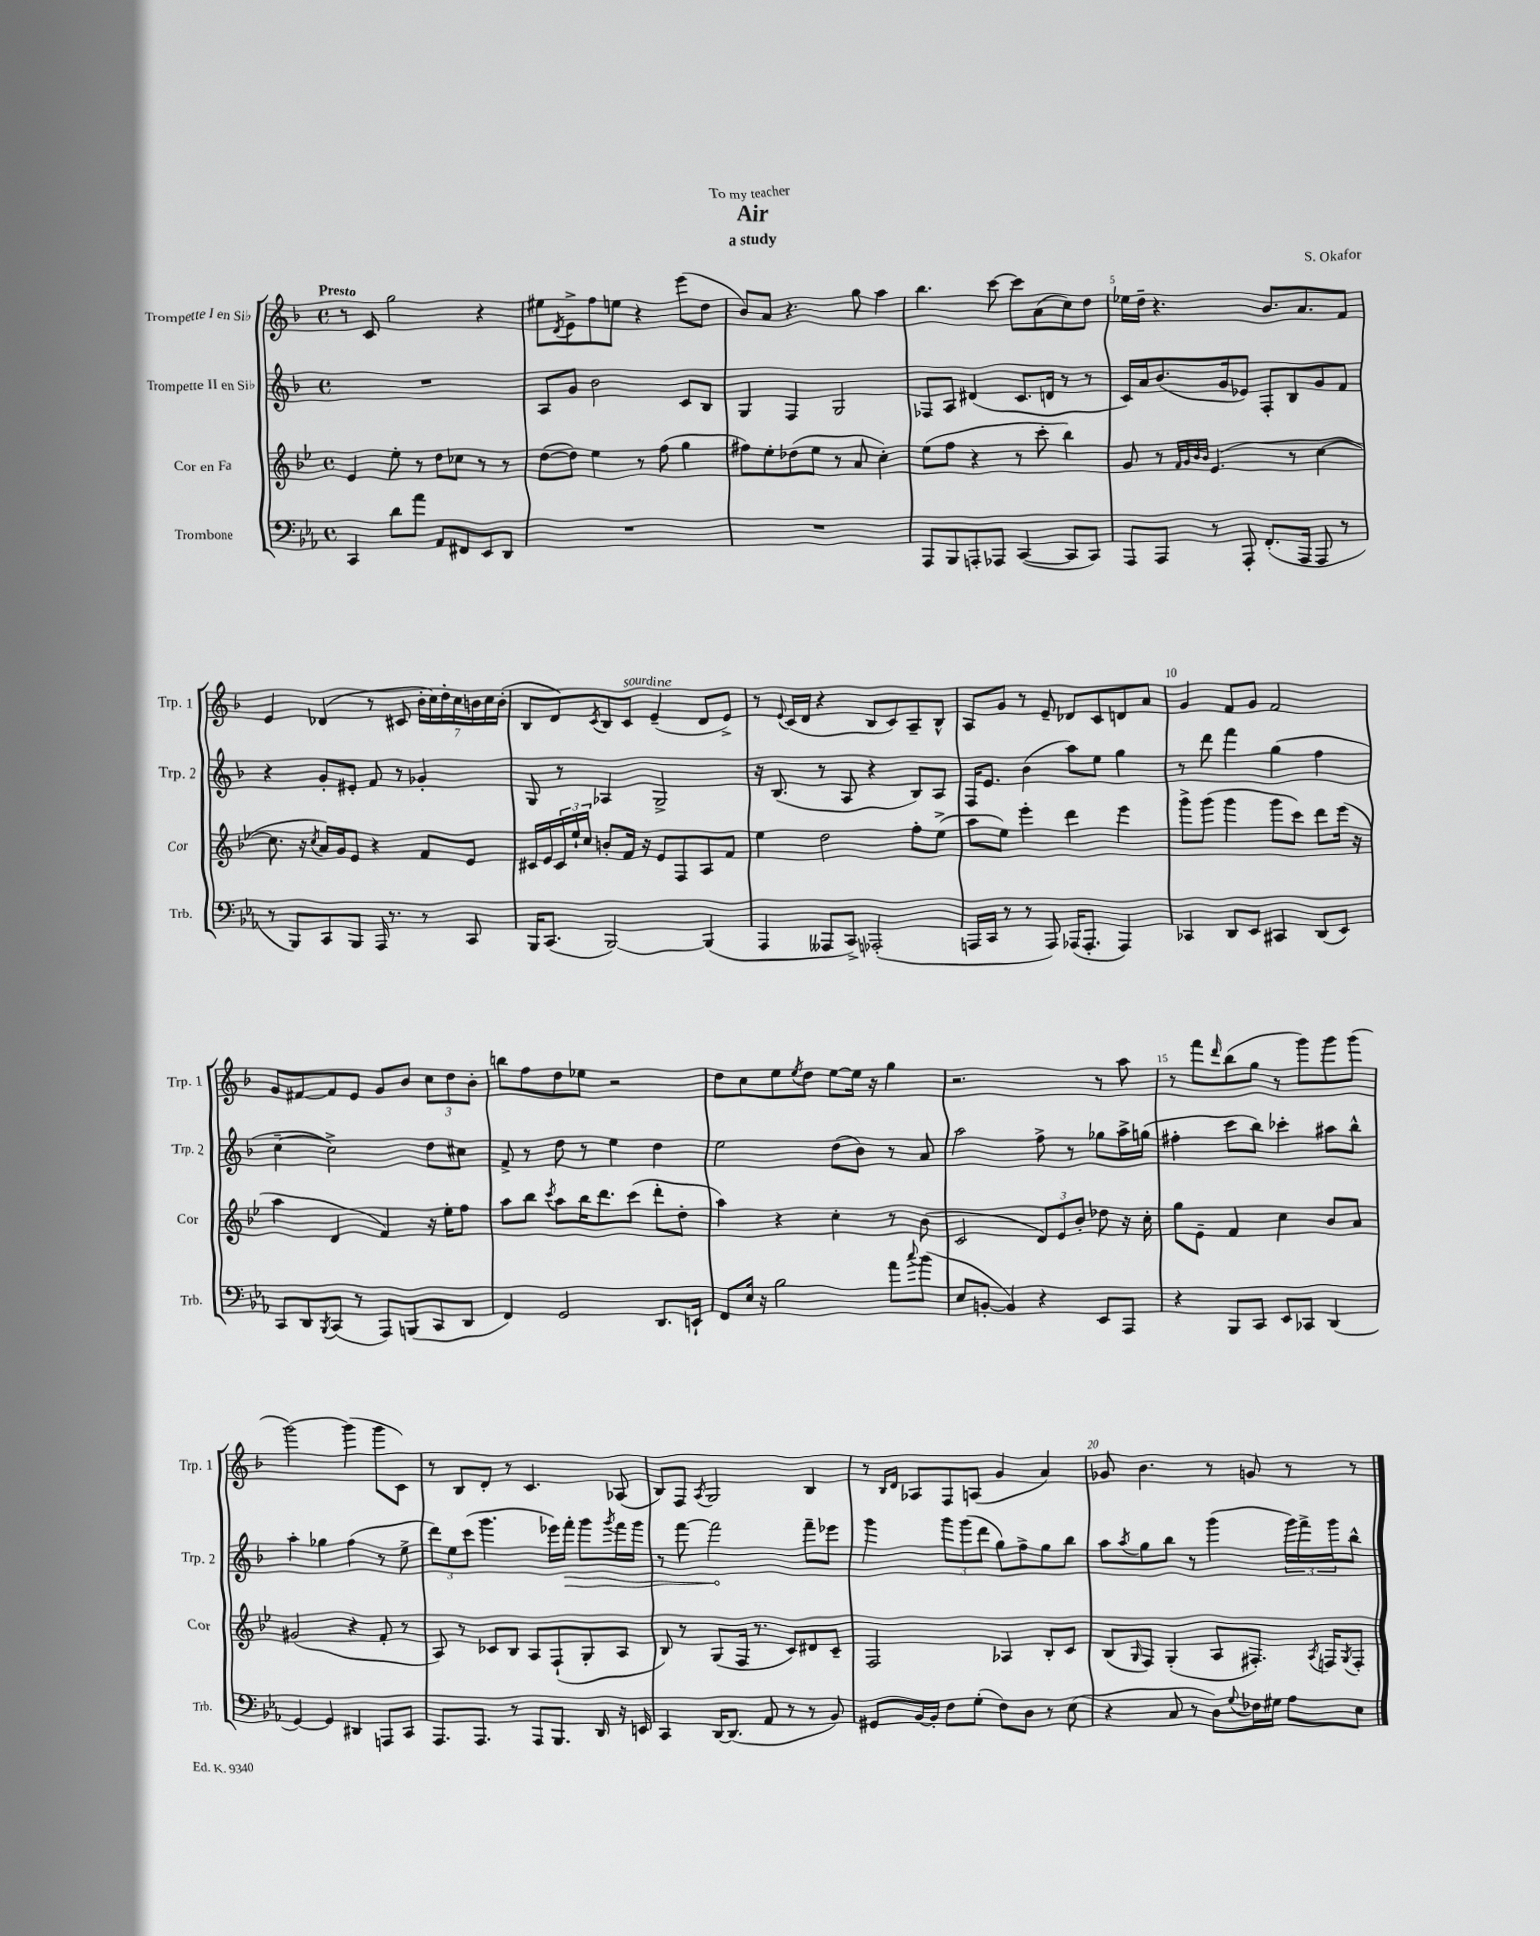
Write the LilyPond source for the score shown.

\header { title = "Air" composer = "S. Okafor" subtitle = "a study" dedication = "To my teacher" }
<<
\new StaffGroup <<
\new Staff = "s0" \with { instrumentName = "Trompette I en Sib" shortInstrumentName = "Trp. 1" } {
    \clef treble \key f \major \defaultTimeSignature \time 4/4 \tempo "Presto"
    r8 c'8 g''2 r4 |
    eis''8 \acciaccatura { d'8 } e'8-> f''8 e''8 r4 e'''8( d''8 |
    bes'8) a'8 r4. g''8 a''4 |
    bes''4. c'''8~ c'''8 a'8( c''8) d''8 |
    ees''16 d''16-- r4. bes'8. a'8. f'8 |
    e'4 des'4( r8 cis'8 \tuplet 7/4 { bes'16-. c''16) d''16-. c''16 b'16 c''16 b'16-.( } |
    bes8 d'8) \acciaccatura { c'8 } bes8 c'8^\markup { \italic "sourdine" } e'4--( d'8 e'8->) |
    r8 \appoggiatura { e'8 } c'16( d'16 r4 bes8 c'8) a8-- bes8-^ |
    a8 g'8 r8 e'8-- des'8 c'8 d'8 a'8 |
    g'4 f'8 g'8 f'2 |
    g'8 fis'8~ fis'8 e'8 g'8 bes'8 \tuplet 3/2 { c''8 d''8 bes'8-. } |
    b''8 f''8 d''8 ees''8 r2 |
    d''8 c''8 e''8 \acciaccatura { e''8 } d''8 e''8~ e''16 r16 g''4 |
    r2. r8 a''8 |
    r8 f'''8 \grace { d'''16 } bes''8( g''8 r8 g'''8) g'''8 g'''8( |
    g'''2~) g'''4( g'''8 c'8) |
    r8 bes8 d'8-. r8 c'4. aes8( |
    bes8) f8 \acciaccatura { a8 } g2 bes4 |
    r8 \grace { bes16 d'16 } aes8 f8 a8( g'4 a'4) |
    ges'8 bes'4. r8 g'8 r8 r8 \bar "|." |
}
\new Staff = "s1" \with { instrumentName = "Trompette II en Sib" shortInstrumentName = "Trp. 2" } {
    \clef treble \key f \major \defaultTimeSignature \time 4/4
    R1 |
    a8 g'8 bes'2 c'8 bes8 |
    g4 f4 g2 |
    fes8 a8 dis'4( c'8. d'16 r8 r8 |
    c'16) a'16 bes'8.( g'16 ees'8) f8-. bes8 g'8 f'8 |
    r4 g'8-. eis'8-. f'8 r8 ges'4-. |
    g8 r8 aes4 g2-> |
    r16 bes8.( r8 a8 r4 bes8) a8 |
    f16 e'8. bes'4( a''8) e''8 g''4 |
    r8 d'''8 f'''4 g''4( f''4 |
    c''4~-- c''2->) d''8 cis''8 |
    f'8-> r8 d''8 r8 e''4 d''4 |
    e''2 d''8( bes'8) r8 a'8 |
    a''2 f''8-> r8 ges''8 a''16-> g''16( |
    fis''4-. c'''8 bes''8) ces'''4-. ais''8 bes''8-^ |
    a''4-. ges''4 f''4( r8 e''8-> |
    \tuplet 3/2 { d'''8) e''8 c'''8( } g'''4. ees'''16) \once \override Hairpin.circled-tip = ##t f'''16-.\> g'''8 \acciaccatura { g'''8 } f'''16 g'''16 |
    r8 f'''8~ f'''2\! f'''8-- ees'''8 |
    g'''4 \tuplet 3/2 { g'''8 g'''8( d'''8 } g''8) f''8-> g''8 bes''8 |
    a''8 \acciaccatura { a''8 } g''8 bes''8 r8 g'''4( \tuplet 3/2 { g'''16) f'''16-> g'''16 } bes''8-^ \bar "|." |
}
\new Staff = "s2" \with { instrumentName = "Cor en Fa" shortInstrumentName = "Cor" } {
    \clef treble \key bes \major \defaultTimeSignature \time 4/4
    ees'4 ees''8-. r8 d''8 ces''8 r8 r8 |
    d''8~( d''8) ees''4 r8 f''8( g''4 |
    fis''8) ees''8-. des''8( ees''8 r8 a'8 c''4-.) |
    ees''8( f''8 r4 r8 c'''8-. bes''4) |
    g'8 r8 \grace { f'32 g'32 bes'32 bes'32 } ees'4.( r8 c''4~ |
    c''8. r16 \acciaccatura { c''8 } a'16) g'16 ees'8 r4 f'8 ees'8 |
    cis'16 ees'16 \tuplet 3/2 { cis'16 ees''16-! c''16 } b'8-. f'16 r16 ees'8 f8 a8 f'8 |
    ees''4 d''2 f''8-. ees''8->( |
    a''8 ees''8) ees'''4-. d'''4 ees'''4 |
    g'''8-> g'''8( g'''4 g'''8 c'''8) d'''8 ees'''16( r16 |
    a''4 d'4 f'4) r16 ees''16-. f''8 |
    a''8 bes''8 \acciaccatura { c'''8 } a''8 bes''16 d'''8. c'''8( d'''8-. d''8-. |
    a''4) r4 c''4-. r8 bes'8( |
    c'2 \tuplet 3/2 { d'8) ees'8 bes'8-. } des''8 r16 c''16-. |
    g''8 ees'8-- f'4 c''4 bes'8 a'8 |
    gis'2( r4 f'8-. r8 |
    a8) r8 ces'8 bes8 a8 f8-!( g8-. a8 |
    bes8) r8 g8( f16 r8. c'8) dis'8 c'8-- |
    f2 aes4 bes8-. c'8 |
    bes8( \grace { g16 } f8) g4-.( a8 fis8.-.) \acciaccatura { a8 } f16 \acciaccatura { g8 } f8-. \bar "|." |
}
\new Staff = "s3" \with { instrumentName = "Trombone" shortInstrumentName = "Trb." } {
    \clef bass \key ees \major \defaultTimeSignature \time 4/4
    c,4 d'8 aes'8 aes,8 fis,8 ees,8 d,8 |
    R1 |
    R1 |
    aes,,8 bes,,8 a,,8-. aes,,8 c,4~( c,8 c,8) |
    aes,,8 aes,,8 r8 aes,,8-. f,8.-.( aes,,16 aes,,8 r8 |
    r8 bes,,8) c,8 bes,,8 aes,,16 r8. r8 c,8 |
    bes,,16 c,8.( bes,,2~) bes,,4( |
    aes,,4 aeses,,8 c,8->) aes,,2-.( |
    a,,16 c,16 r8 r8 a,,8) aes,,16( aes,,8.-. aes,,4) |
    ces,4 d,8 ees,8 cis,4 d,8( ees,8) |
    c,8 d,8 \acciaccatura { bes,,8 } c,8( r8 aes,,8) b,,8( c,8 d,8 |
    f,4) g,2 d,8. e,16-! |
    f,8 ees16 r16 bes2 aes'8 \appoggiatura { c''8 } bes'8( |
    ees8 b,8~-. b,4) r4 ees,8 aes,,8 |
    r4 bes,,8 c,8 ees,8 ces,8 d,4( |
    g,4~) g,4 dis,4 a,,8 c,8 |
    aes,,8. aes,,8. r8 aes,,8 bes,,8. d,16 r16 e,16 |
    c,4 d,16~ d,8.( aes,8 r8 r8 bes,8) |
    gis,8 bes,16~ bes,16-. f8 g8-.( f8) d8 r8 ees8( |
    r4 c8 r8 d8) \appoggiatura { g8 } fes16 gis16 aes8 ees8 \bar "|." |
}
>>
>>
\layout { \context { \Score \override BarNumber.break-visibility = ##(#f #t #t) barNumberVisibility = #(every-nth-bar-number-visible 5) } }
